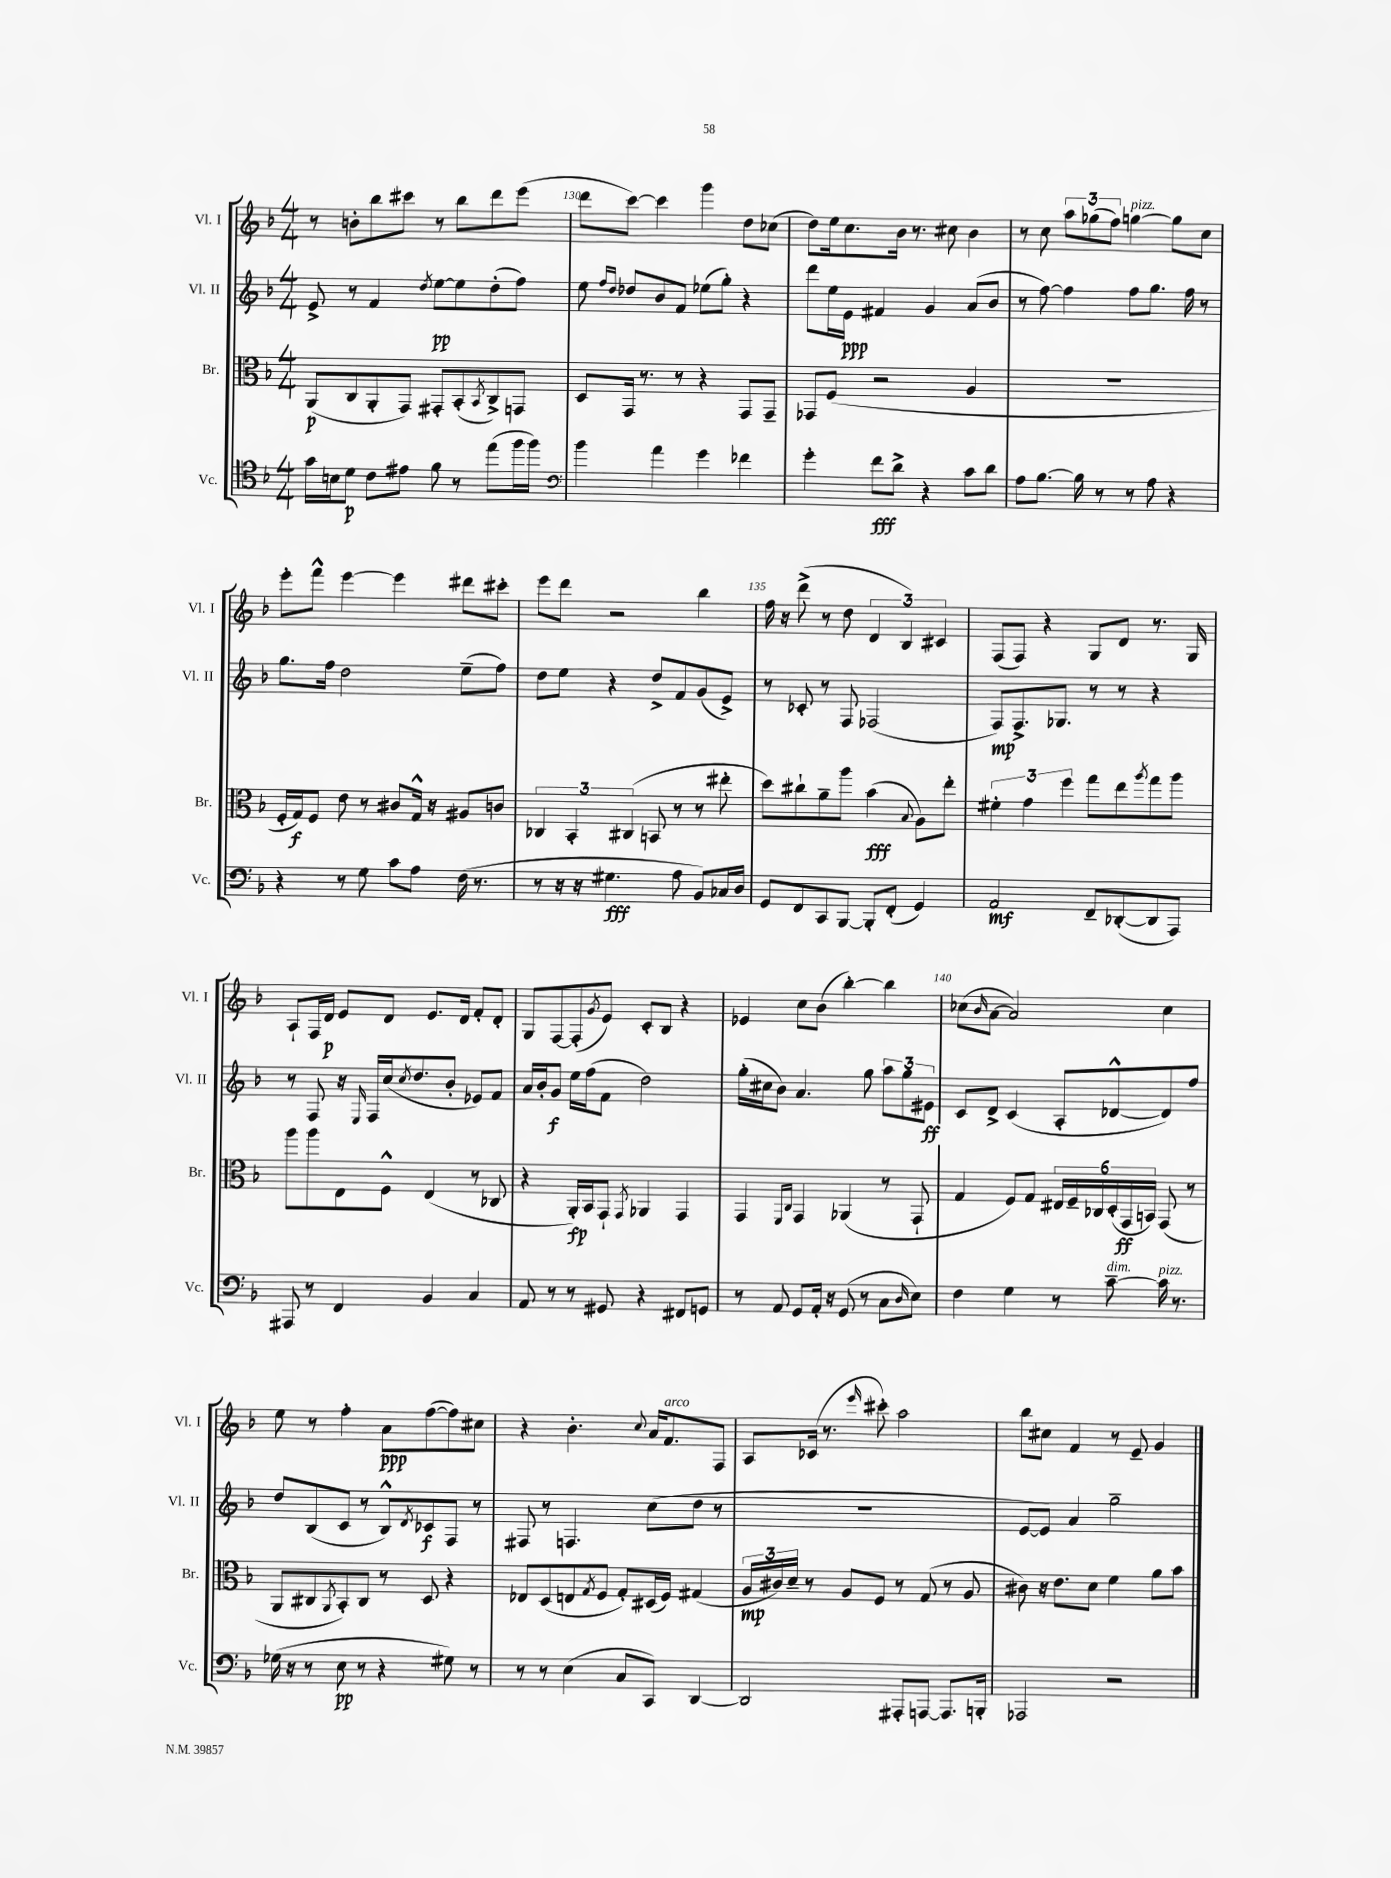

**kern	**kern	**kern	**kern
*staff4	*staff3	*staff2	*staff1
*clefC4	*clefC3	*clefG2	*clefG2
*k[b-]	*k[b-]	*k[b-]	*k[b-]
*M4/4	*M4/4	*M4/4	*M4/4
16g\LL	(8AA/L	8e^/	8r
16B\J	.	.	.
8d\J	8C/	8r	8b'\L
8c\L	8AA'/	4f/	8bb-\
8e#\J	8GG/J)	.	8ccc#\J
.	.	8qdd/	.
8f\	8GG#'/L	[8ee\L	8r
8r	(8BB-'/	8ee\]	8bb-\L
.	8qBB-/	.	.
(8ee\L	8C^/)	(8dd'\	8ddd\
16ff\L	8GG/J	8ff\J)	(8eee\J
16ff\JJ)	.	.	.
=	=	=	=
*clefF4	*	*	*
4b-\	8D/L	8ee\	8ddd\L
.	.	16qqff/LL	.
.	.	16qqdd/JJ	.
.	16GG/Jk	8dd-/L	[8ccc\J)
.	8.r	.	.
4a\	.	8b-/	4ccc\]
.	8r	8f/J	.
4g\	4r	(8ee-\L	4ggg\
.	.	8gg'\J)	.
4f-\	8GG/L	4r	8dd\L
.	8GG~/J	.	(8cc-\J
=	=	=	=
4g'\	8GG-/L	8ddd\L	8dd\L)
.	(8F/J	16ee\L	16ee\k
.	.	16e\JJ	8.cc\
8f\L	2r	4f#/	.
8d^\J	.	.	16b-\Jk
.	.	.	8.r
4r	.	4g/	.
.	.	.	8cc#\
8c\L	4A/	(8a/L	4b-\
8d\J	.	8b-/J	.
=	=	=	=
8A\L	1r	8r	8r
[8.B-\J	.	[8ff\)	8cc\
.	.	4ff\]	12aa\L
16B-\]	.	.	.
.	.	.	(12gg-\
8r	.	.	.
.	.	.	12ff\J)
8r	.	8ff\L	[4gg\
8A\	.	8.gg\J	.
4r	.	.	8gg\]L
.	.	16ff\	.
.	.	8r	8cc\J
=	=	=	=
4r	16F'/LL	8.gg\L	8eee'\L
.	16G/J)	.	.
.	8F/J	.	8fff^^\J
.	.	16ff\Jk	.
8r	8e\	2dd\	[4eee\
8G\	8r	.	.
8c\L	8c#/L	.	4eee\]
8A\J	16G^^/Jk	.	.
.	16r	.	.
(16F\	8A#/L	(8ee~\L	8ddd#\L
8.r	.	.	.
.	8c/J	8ff\J)	8ccc#'\J
=	=	=	=
8r	6C-/	8dd\L	8eee\L
16r	.	8ee\J	8ddd\J
.	6BB-'/	.	.
16r	.	.	.
4.G#\	.	4r	2r
.	(6C#/	.	.
.	8BB/	8dd^/L	.
8A\	8r	8f/	.
8BB-/L)	8r	(8g/	4bb-\
16C-/L	8ee#'\	8e^/J)	.
16D/JJ	.	.	.
=	=	=	=
8GG/L	8dd\L)	8r	16ff\
.	.	.	16r
8FF/	8cc#`\	8c-'/	(8ddd^\
8CC/	8a~\	8r	8r
[8BBB-/J	8aa\J	8F/	8dd\
8BBB-'/]L	(4b-\	(2F-/	6d/
(8FF'/J	.	.	.
.	.	.	6B-/)
.	8qqB-/	.	.
4GG/)	8A\L)	.	.
.	.	.	6c#/
.	8ee'\J	.	.
=	=	=	=
2AA/	6f#'\	8F/L)	(8F/L
.	.	8.F^/	8F/J)
.	6g\	.	.
.	.	.	4r
.	.	8.G-/J	.
.	6ff\	.	.
8FF~/L	8gg\L	8r	8G/L
([8DD-'/	8ee\	8r	8d/J
.	8qaa/	.	.
8DD-/]	8gg\	4r	8.r
8AAA/J)	8aa\J	.	.
.	.	.	16G/
=	=	=	=
8AAA#/	8aa\L	8r	8A`/L
8r	8aa\	8F/	16F/L
.	.	.	16d/JJ
4FF/	8E\	16r	8e/L
.	.	16qqE/	.
.	.	16F/LL	.
.	8F^^\J	(16cc/J	8d/J
.	.	8qcc/	.
.	.	8.dd/	.
4BB-/	(4E/	.	8.e/L
.	.	8b-'/J	.
.	.	.	16d/Jk
4C/	8r	8e-/L)	8f'/L
.	8C-/	8f/J	8d'/J
=	=	=	=
8AA/	4r	16a/LL	8G/L
.	.	16b-'/J	.
8r	.	8g/J	[8F/
8r	16AA'/LL)	16ee\LL	(8F'/]
.	16BB-/J	(16ff\J	.
.	.	.	8qg/
8GG#/	8GG`/J	8f\J	8e/J)
.	8qGG/	.	.
4r	4AA-/	2dd\)	8c'/L
.	.	.	8B-/J
8FF#/L	4GG/	.	4r
8GG/J	.	.	.
=	=	=	=
8r	4GG/	(16gg'\LL	4e-/
.	.	16cc#\J	.
8AA/	.	8b-\J)	.
.	16qqFF/LL	.	.
.	16qqC/JJ	.	.
8GG/L	4GG/	4.a/	8cc\L
16AA'/Jk	.	.	(8b-\J
16r	.	.	.
(8GG/	(4AA-/	.	[4bb-'\)
8r	.	8gg\	.
8C\L	8r	12aa\L	4bb-\]
.	.	12gg\	.
16qqD/	.	.	.
8E\J)	8GG`/	.	.
.	.	12e#\J	.
=	=	=	=
4F\	4G/	8c/L	(8cc-\L
.	.	.	16qqb-/
.	.	8d^/J	[8a\J
4G\	8F/L)	(4c/	2a/])
.	8G/J	.	.
8r	24E#/LL	8A'/L	.
.	24F~/	.	.
.	24C-/	.	.
[8c~\	(24D'/	[8d-^^/	.
.	24GG/	.	.
.	24BB/JJ)	.	.
16c\]	(8GG/	8d-/])	4cc-\
8.r	.	.	.
.	8r	8ff/J	.
=	=	=	=
(16G-\	8AA/L	8dd/L	8ee\
16r	.	.	.
8r	8C#/	(8B-/	8r
.	8qAA/	.	.
8E\	8BB-'/)	8c/J	4ff'\
8r	8C#/J	8r	.
4r	8r	8B-^^/L)	8a\L
.	.	8qd/	.
.	8D/	8c-/	([8ff\
8G#\)	4r	8F/J	8ff\])
8r	.	8r	8cc#\J
=	=	=	=
8r	8E-/L	8F#/	4r
8r	(8D/	8r	.
(4E\	8E/	4.F/	4.b-'\
.	8qG/	.	.
.	8F/J	.	.
8C/L	8G'/L)	.	.
.	.	.	8qqcc/
8CC/J)	(16D#/L	(8cc\L	16a/LK
.	16F/JJ)	.	8.f/
[4DD/	(4G#/	8dd\J	.
.	.	8r	8F/J
=	=	=	=
2DD/]	24A/LL	1r	8A/L
.	24c#/)	.	.
.	24d~/JJ	.	.
.	8r	.	(16c-/Jk
.	.	.	8.r
.	8A/L	.	.
.	.	.	16qqeee/
.	8F/J	.	8ccc#'\)
8AAA#'/L	8r	.	2aa\
[8AAA/J	(8G/	.	.
8.AAA/]L	8r	.	.
.	8A/	.	.
16BBB'/Jk	.	.	.
=	=	=	=
2AAA-/	8c#\)	[8e/L	8bb-\L
.	16r	8e/]J)	8cc#\J
.	8.e\L	.	.
.	.	4a/	4f/
.	8d\J	.	.
2r	4f\	2gg~\	8r
.	.	.	8e~/
.	8a\L	.	4g/
.	8b-\J	.	.
==	==	==	==
*-	*-	*-	*-
